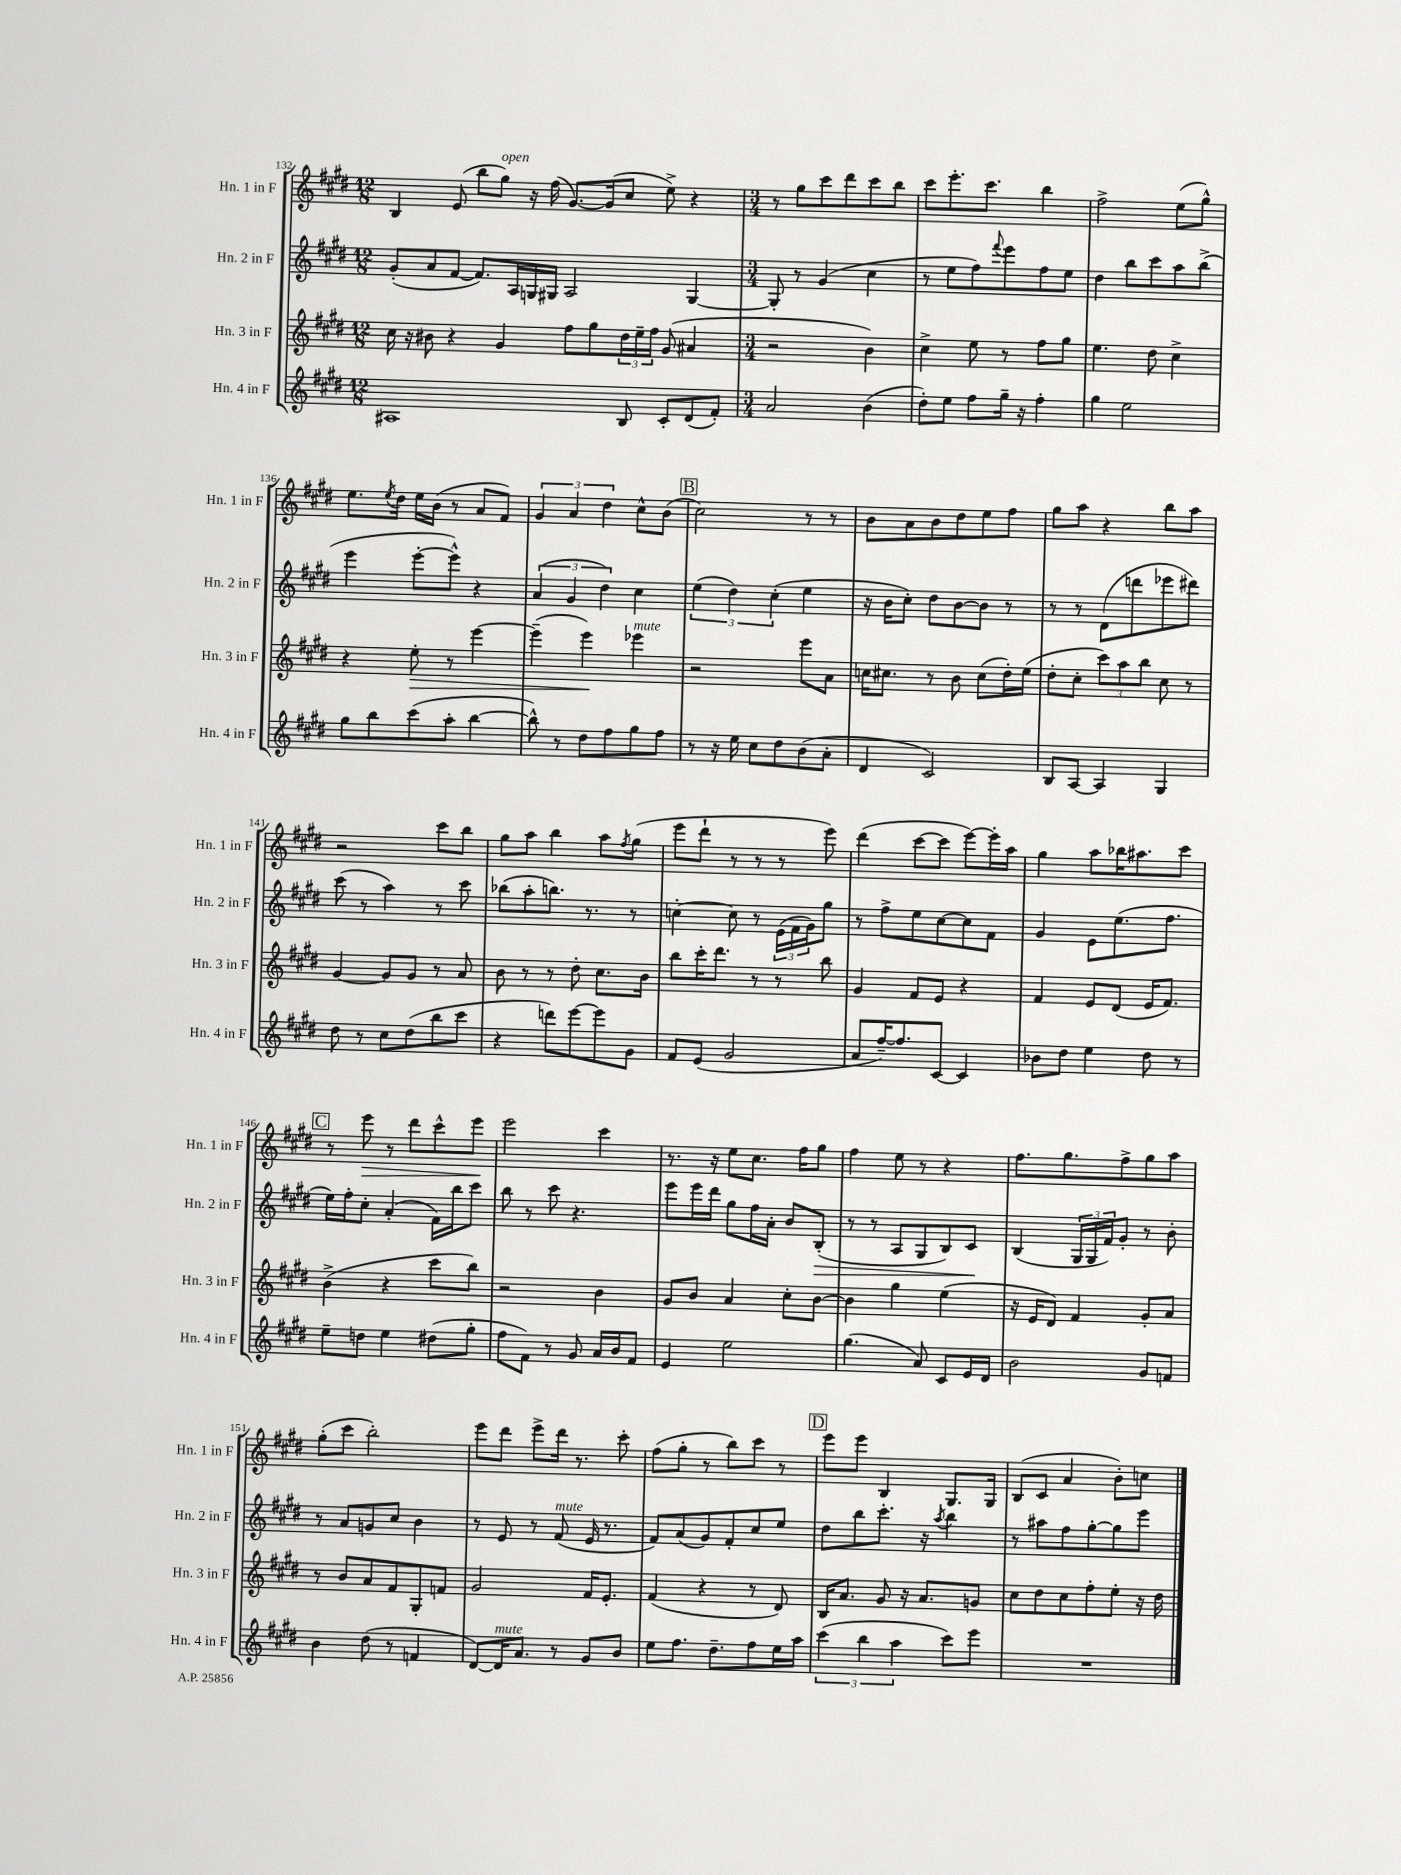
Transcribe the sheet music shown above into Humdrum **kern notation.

**kern	**kern	**kern	**kern
*staff4	*staff3	*staff2	*staff1
*clefG2	*clefG2	*clefG2	*clefG2
*k[f#c#g#d#]	*k[f#c#g#d#]	*k[f#c#g#d#]	*k[f#c#g#d#]
*M12/8	*M12/8	*M12/8	*M12/8
1A#	16cc#\	(8g#'/L	4B/
.	16r	.	.
.	8b#\	8a/	.
.	4r	[8f#/J	(8e/
.	.	8.f#/]L)	8bb\L
.	4g#/	.	8gg#\J)
.	.	16A/L	.
.	.	16G/	16r
.	.	16G#/JJ	(16ff#\
.	8ff#\L	2A/	[8.g#/L)
.	8gg#\	.	.
.	.	.	(16g#/]k
8B/	24dd#\L	.	8cc#/J
.	24ee~\	.	.
.	24ff#\JJ	.	.
8c#'/L	(8g#/	.	8ee^\)
(8d#/	4a#/	[4G#/	4r
8f#'/J)	.	.	.
=	=	=	=
*M3/4	*M3/4	*M3/4	*M3/4
2a/	2r	8G#'/]	8r
.	.	8r	8gg#\L
.	.	(4g#/	8ccc#\
.	.	.	8ddd#\
(4b\	4b\)	4cc#\	8ccc#\
.	.	.	8bb\J
=	=	=	=
8dd#'\L)	4cc#^\	8r	8ccc#\L
8ee\J	.	8ee\L	8.eee'\
8ff#\L	8ee\	8ff#\)	.
.	.	.	8.ccc#\J
.	.	8qqfff#/	.
16gg#~\Jk	8r	8eee\	.
16r	.	.	.
4ff#'\	8ff#\L	8ff#\	4bb\
.	8gg#\J	8ee\J	.
=	=	=	=
4gg#\	4.ee\	4dd#\	2ff#^\
2ee\	.	8bb\L	.
.	8dd#\	8ccc#\	.
.	4cc#^\	8aa\	(8ee\L
.	.	(8bb^\J	8gg#^^\J)
=	=	=	=
8gg#\L	4r	4eee\	8.ee\L
8bb\	.	.	.
.	.	.	8qee/
.	.	.	16dd#\Jk
(8ccc#\	8ee'\	[8eee'\L	16ee\LL
.	.	.	(16b\JJ
8aa'\J	8r	8eee^^\]J)	8r
[4bb\	[4eee\	4r	8a/L
.	.	.	8f#/J)
=	=	=	=
8bb^^\])	(4eee~\]	(6a/	6g#/
8r	.	.	.
.	.	6g#/	6a/
8dd#\L	4eee\)	.	.
.	.	6dd#\)	6dd#\
8ff#\	.	.	.
8gg#\	4eee-\	4cc#\	8cc#^^\L
8ff#\J	.	.	(8b\J
=	=	=	=
8r	2r	(6ee\	2cc#\)
16r	.	.	.
.	.	6dd#\)	.
16ee\	.	.	.
8cc#\L	.	.	.
.	.	(6cc#'\	.
8dd#\	.	.	.
(8b\	8eee\L	4ee\	8r
8a'\J	8a\J	.	8r
=	=	=	=
4d#/	16cc\LK	16r	8b\L
.	8.cc#\J	16b\LK	.
.	.	8cc#'\J)	8a\
2c#/)	8r	8dd#\L	8b\
.	8b\	[8b\	8dd#\
.	(8cc#\L	8b\]J	8ee\
.	16dd#'\L)	8r	8ff#\J
.	(16ee\JJ	.	.
=	=	=	=
8B/L	8dd#'\L	8r	8gg#\L
[8A/J	8cc#'\J	8r	8aa\J
4A/]	12ccc#\L)	(8d#\L	4r
.	12aa\	.	.
.	.	8ddd\	.
.	12bb\J	.	.
4G#/	8cc#\	8eee-\	8bb\L
.	8r	8ddd#\J)	8aa\J
=	=	=	=
8dd#\	[4g#/	(8ccc#\	2r
8r	.	8r	.
8cc#\L	8g#/]L	4aa\)	.
(8dd#\	8g#/J	.	.
8bb\	8r	8r	8ccc#\L
8ccc#\J	8a/	8ccc#\	8bb\J
=	=	=	=
4r	8b\	(8bb-\L	8gg#\L
.	8r	8aa'\	8aa\J
8ddd\L)	8r	8.bb\J)	4bb\
[8eee\	8dd#'\	.	.
.	.	8.r	.
8eee\]	8.cc#\L	.	8aa\L
.	.	.	8qff#/
8g#\J	.	8r	(8gg#\J
.	16b\Jk	.	.
=	=	=	=
8f#/L	8bb\L	[4cc'\	8eee\L
(8e/J	16ccc#'\K	.	8ddd#`\J
.	8.ddd#\J	.	.
2g#/	.	8cc\]	8r
.	8r	8r	8r
.	8r	(24e\LL	8r
.	.	24f#\	.
.	.	24g#\J)	.
.	8bb\	8gg#\J	8eee\)
=	=	=	=
8a/L	4g#/	8r	(4ddd#\
[16ff#~/K)	.	8ff#^\L	.
8.ff#/]	.	.	.
.	8f#/L	8ee\	[8ccc#\L
[8c#/J	8e/J	[8cc#\	8ccc#\]J
4c#/]	4r	8cc#\]	[8eee\L)
.	.	8f#\J	16eee'\]L
.	.	.	16aa\JJ
=	=	=	=
8b-\L	4f#/	4g#/	4gg#\
8dd#\J	.	.	.
4ee\	8e/L	8e\L	8aa\L
.	(8d#/J	(8.ee\	16bb-\K
.	.	.	8.aa#\
8dd#\	16e/LK	.	.
.	8.f#/J)	8.ff#\J	.
8r	.	.	8ccc#\J
=	=	=	=
8ee~\L	(4b^\	16ee\LL)	8r
.	.	16ff#'\J	.
8dd\J	.	8cc#'\J	8eee\
4ee\	4r	(4a'/	8r
.	.	.	8ddd#\L
(8dd#\L	8ccc#\L	16f#\LL)	8ccc#^^\
.	.	16bb\J	.
8gg#'\J	8bb\J)	8ccc#\J	8eee\J
=	=	=	=
8ff#\L	2r	8bb\	2eee\
8f#\J)	.	8r	.
8r	.	8ccc#\	.
8g#/	.	4.r	.
16a/LL	4b\	.	4ccc#\
16b/J	.	.	.
8f#/J	.	.	.
=	=	=	=
4e/	8g#/L	8eee\L	8.r
.	8b/J	16eee\L	.
.	.	16ddd#\JJ	16r
2ee\	4a/	8gg#\L	8ee\L
.	.	16ff#\L	8.cc#\J
.	.	16a'\JJ	.
.	8cc#'\L	8b/L	.
.	.	.	16ff#\LK
.	[8b\J	(8B'/J	8gg#\J
=	=	=	=
(4.gg#\	4b\]	8r	4ff#\
.	.	8r	.
.	4gg#\	8A/L	8ee\
8a/)	.	8G#/	8r
8c#/L	(4ee\	8B/)	4r
16e/L	.	8c#/J	.
16d#/JJ	.	.	.
=	=	=	=
2b\	16r	(4B/	8.ff#\L
.	16e/LK	.	.
.	8d#/J)	.	.
.	.	.	8.gg#\
.	4f#/	24G#/LL	.
.	.	24G#/	.
.	.	24f#/J)	.
.	.	8g#'/J	8ff#^\
8g#/L	8g#'/L	8r	8gg#\
8f/J	8a/J	8b'\	8aa\J
=	=	=	=
4b\	8r	8r	(8gg#'\L
.	8b/L	8a/L	8ccc#\J
(8dd#\	8a/	8g/	2bb'\)
8r	8f#/	8cc#/J	.
4f/	8G#'/	4b\	.
.	8f/J	.	.
=	=	=	=
[8d#/L)	2g#/	8r	8eee\L
16d#/]K	.	8e/	8ddd#\J
8.a/J	.	.	.
.	.	8r	8eee^\L
8r	.	(8f#/	16ddd#\Jk
.	.	.	8.r
8g#/L	16f#/LK	16e/	.
.	8.e'/J	8.r	.
8b/J	.	.	8ccc#'\
=	=	=	=
8ee\L	(4f#/	8f#/L)	(8ff#\L
8.ff#\J	.	(8a/	8gg#'\J
.	4r	8g#/)	8r
8.dd#~\L	.	.	.
.	.	8f#'/	8bb\L)
8ff#\	8r	8cc#/	8ccc#\J
16ee\L	8d#/)	8ee/J	8r
16aa\JJ	.	.	.
=	=	=	=
(6ccc#\	16B/LK	8dd#\L	8eee\L
.	8.a/J	.	.
.	.	8bb\	8eee\J
6bb\	.	.	.
.	8g#/	8.ccc#'\J	4B/
6aa\	.	.	.
.	16r	.	.
.	8.a/L	16r	.
.	.	8qaa/	.
8ccc#\L)	.	4bb\	8.G#/L
8eee\J	8g/J	.	.
.	.	.	16G#/Jk
=	=	=	=
2.r	8cc#\L	8r	(8B/L
.	8dd#\	8aa#\L	8c#/J
.	8cc#\	8ff#\	4a/
.	8ff#'\	[8gg#'\	.
.	8ee'\J	8gg#\]	8b'\L)
.	16r	8eee\J	8cc\J
.	16dd#\	.	.
==	==	==	==
*-	*-	*-	*-
